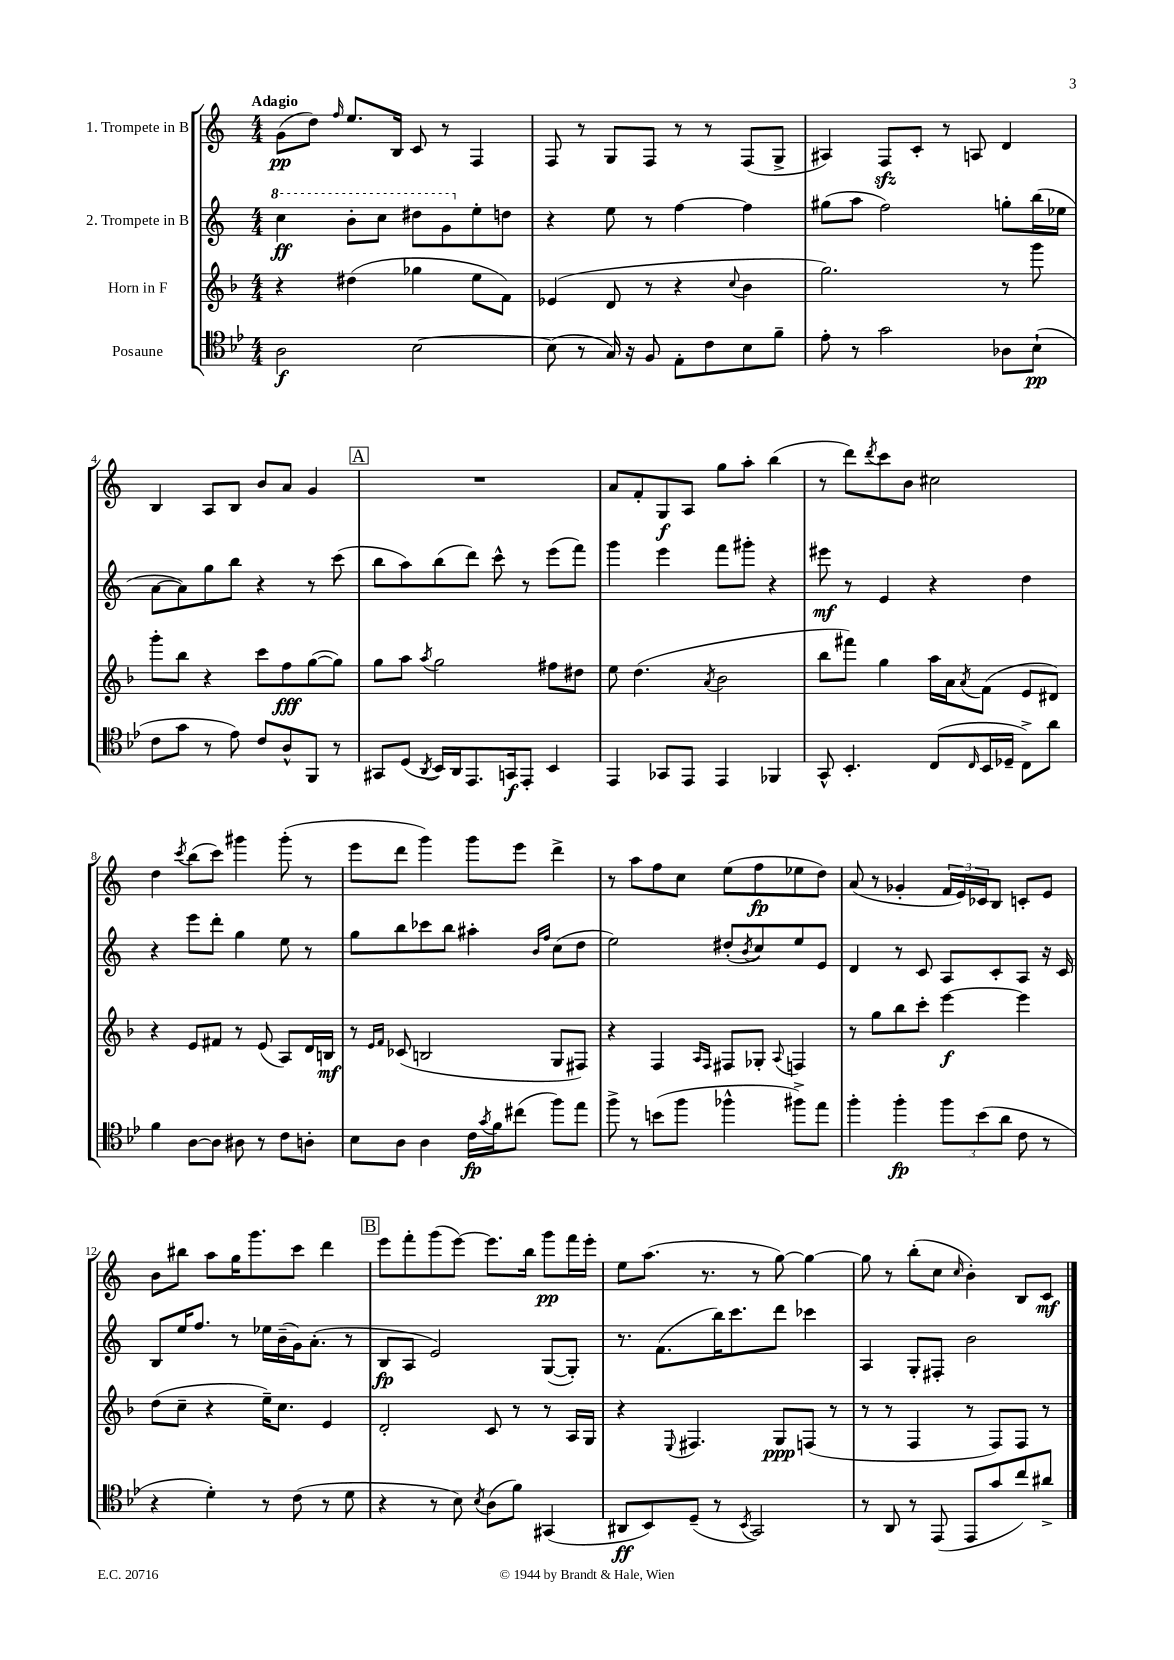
<<
\new StaffGroup <<
\new Staff = "s0" \with { instrumentName = "1. Trompete in B" } {
    \clef treble \key c \major \numericTimeSignature \time 4/4 \tempo "Adagio"
    g'8\pp( d''8) \grace { f''16 } e''8. b16 c'8 r8 f4 |
    f8 r8 g8 f8 r8 r8 f8( g8-> |
    ais4) f8\sfz c'8-. r8 a8 d'4 |
    b4 a8 b8 b'8 a'8 g'4 |
    \mark \markup { \box "A" } R1 |
    a'8 f'8-. g8\f a8 g''8 a''8-. b''4( |
    r8 d'''8) \acciaccatura { d'''8 } c'''8 b'8 cis''2 |
    d''4 \acciaccatura { c'''8 } b''8( c'''8) gis'''4 gis'''8-.( r8 |
    e'''8 d'''8 g'''4) g'''8 e'''8 d'''4-> |
    r8 a''8 f''8 c''8 e''8( f''8\fp ees''8 d''8) |
    a'8( r8 ges'4-. \tuplet 3/2 { f'16 e'16) ces'16 } b8 c'8-. e'8 |
    b'8 bis''8 a''8 g''16 g'''8. c'''8 d'''4 |
    \mark \markup { \box "B" } e'''8 f'''8-. g'''8( e'''8~) e'''8. b''16 g'''8\pp f'''16 e'''16-. |
    e''8 a''8.( r8. r8 g''8~) g''4~ |
    g''8 r8 b''8-.( c''8 \grace { c''16 } b'4-.) b8 c'8\mf \bar "|." |
}
\new Staff = "s1" \with { instrumentName = "2. Trompete in B" } {
    \clef treble \key c \major \numericTimeSignature \time 4/4
    \ottava #1 c'''4\ff b''8-. c'''8 dis'''8 g''8 \ottava #0 e''8-. d''!8 |
    r4 e''8 r8 f''4~ f''4 |
    gis''8( a''8 f''2) g''8-. b''16( ees''16 |
    a'8~ a'8) g''8 b''8 r4 r8 c'''8( |
    \mark \markup { \box "A" } b''8 a''8) b''8( d'''8) c'''8-^ r8 e'''8( f'''8) |
    g'''4 e'''4 f'''8 gis'''8-. r4 |
    eis'''8\mf r8 e'4 r4 d''4 |
    r4 e'''8 d'''8-. g''4 e''8 r8 |
    g''8 b''8 ces'''8 b''8 ais''4-. \grace { b'16 f''16 } c''8( d''8 |
    e''2) dis''8-.( \acciaccatura { b'8 } c''8) e''8 e'8 |
    d'4 r8 c'8 a8 c'8-. a8 r16 c'16 |
    b8 e''16 f''8. r8 ees''16 b'16--( g'16) a'8.-.( r8 |
    \mark \markup { \box "B" } b8\fp a8 e'2) g8~( g8-.) |
    r8. f'8.( b''16) c'''8. d'''8 ces'''4 |
    a4 g8-. fis8-. b'2 \bar "|." |
}
\new Staff = "s2" \with { instrumentName = "Horn in F" } {
    \clef treble \key f \major \numericTimeSignature \time 4/4
    r4 dis''4( ges''4 e''8 f'8) |
    ees'4( d'8 r8 r4 \appoggiatura { c''8 } bes'4 |
    g''2.) r8 g'''8 |
    g'''8-. bes''8 r4 c'''8 f''8\fff g''8~( g''8) |
    \mark \markup { \box "A" } g''8 a''8 \acciaccatura { a''8 } g''2 fis''8 dis''8 |
    e''8 d''4.( \acciaccatura { a'8 } bes'2 |
    bes''8 fis'''8) g''4 a''16 a'16 \acciaccatura { a'8 } f'8( e'8 dis'8) |
    r4 e'8 fis'8 r8 e'8( a8) d'16 b16\mf |
    r8 \grace { e'16 f'16 } ces'8( b2 g8 fis8) |
    r4 f4 \grace { a16 f16 } fis8 ges8-. \appoggiatura { a8 } f4 |
    r8 g''8 bes''8 c'''8-. e'''4~\f e'''4 |
    d''8( c''8-- r4 e''16--) c''8. e'4 |
    \mark \markup { \box "B" } d'2-. c'8 r8 r8 a16 g16 |
    r4 \appoggiatura { e8 } fis4. g8\ppp f8( r8 |
    r8 r8 f4 r8 f8) f8 r8 \bar "|." |
}
\new Staff = "s3" \with { instrumentName = "Posaune" } {
    \clef tenor \key bes \major \numericTimeSignature \time 4/4
    a2\f bes2~ |
    bes8( r8 g16) r16 f8 ees8-. c'8 bes8 f'8-- |
    ees'8-. r8 g'2 aes8 bes8-!\pp( |
    c'8 g'8 r8 ees'8) c'8 a8-^ f,8 r8 |
    \mark \markup { \box "A" } gis,8 d8( \acciaccatura { a,8 } bes,16) a,16 ees,8. g,16\f ees,8-. bes,4 |
    ees,4 ges,8 ees,8 ees,4 fes,4 |
    g,8-^ bes,4.-. c8( \grace { c16 } bes,16 des16-- c8->) a'8 |
    f'4 a8~ a8 ais8 r8 c'8 a8-. |
    bes8 a8 a4 c'16\fp \acciaccatura { g'8 } f'16 cis''8( f''8) ees''8 |
    f''8-> r8 b'8( f''8 fes''4-^ fis''8->) ees''8 |
    f''4-. f''4-.\fp \tuplet 3/2 { f''8 bes'8( a'8 } c'8 r8 |
    r4 d'4-.) r8 c'8( r8 d'8 |
    \mark \markup { \box "B" } r4 r8 bes8) \acciaccatura { bes8 } a8( f'8) gis,4( |
    ais,8\ff bes,8) d8--( r8 \acciaccatura { bes,8 } g,2) |
    r8 a,8 r8 ees,8( ees,8 g'8 c''8) ais'8-> \bar "|." |
}
>>
>>
